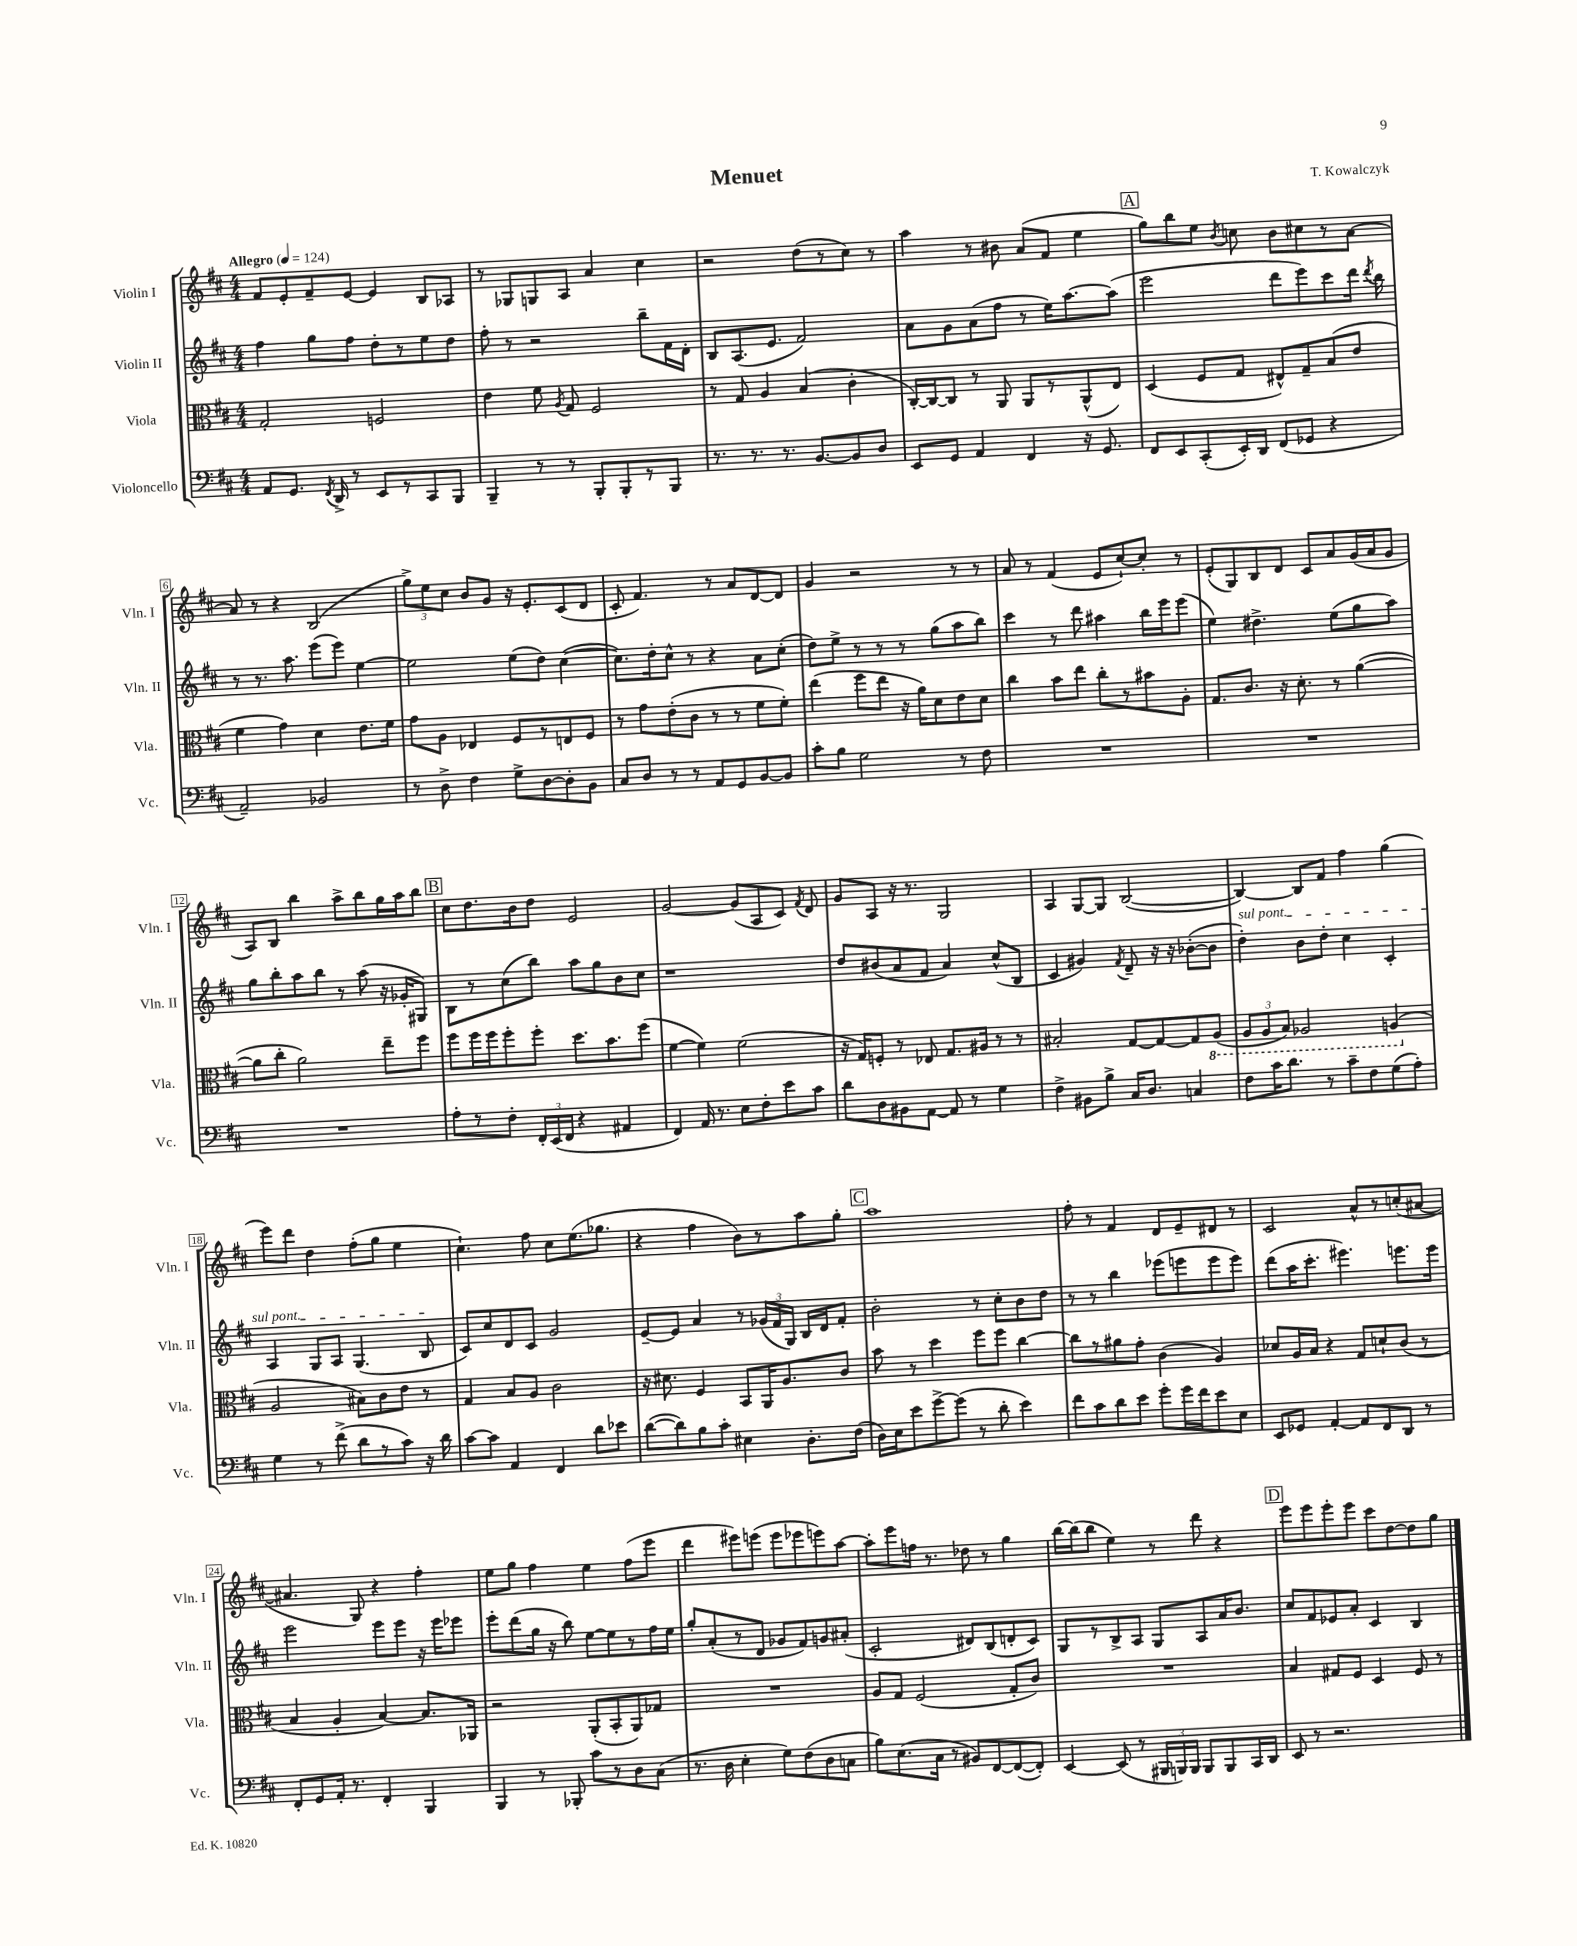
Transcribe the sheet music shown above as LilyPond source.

\header { title = "Menuet" composer = "T. Kowalczyk" }
<<
\new StaffGroup <<
\new Staff = "s0" \with { instrumentName = "Violin I" shortInstrumentName = "Vln. I" } {
    \clef treble \key d \major \numericTimeSignature \time 4/4 \tempo "Allegro" 4 = 124
    \autoBeamOff fis'8[ e'8-. fis'8-- e'8]~ e'4 b8[ aes8] |
    r8 ges8[ g8 a8] a'4 cis''4 |
    r2 d''8[( r8 cis''8]) r8 |
    a''4 r8 bis'8 a'8[( fis'8] e''4 |
    \mark \markup { \box "A" } g''8[) b''8 e''8] \acciaccatura { b'8 } c''8 b'8[ cis''8 r8 a'8]~ |
    a'8 r8 r4 b2( |
    \tuplet 3/2 { g''8[->) e''8 cis''8] } b'8[ g'8] r16 e'8.[-. cis'8( d'8] |
    cis'8-. fis'4.) r8 a'8[ d'8~ d'8] |
    g'4 r2 r8 r8 |
    a'8 r8 fis'4( e'8[ cis''8~-!) cis''8]-. r8 |
    e'8[-.( g8) b8 d'8] cis'8[ a'8 g'16( a'16 g'8] |
    a8[) b8] b''4 a''8[-> b''8 g''16 a''16 b''8] |
    \mark \markup { \box "B" } cis''8[ d''8. b'16 d''8] e'2 |
    g'2~ g'8[( a8 cis'8]) \acciaccatura { fis'8 } d'8 |
    g'8[ a8] r16 r8. g2 |
    a4 g8[~ g8] b2~( |
    b4~) b8[ fis'8] fis''4 g''4( |
    e'''8[) d'''8] d''4 fis''8[-.( g''8] e''4 |
    cis''4.-!) fis''8 cis''8[ e''8.( ges''8.] |
    r4 fis''4 b'8[) r8 a''8 g''8]-. |
    \mark \markup { \box "C" } a''1 |
    fis''8-. r8 fis'4 d'8[ e'8-- dis'8] r8 |
    cis'2 a'8[-^ r8 c''8-.( ais'8]~ |
    ais'4. g8) r4 fis''4-. |
    e''8[ g''8] fis''4 e''4 fis''8[( e'''8] |
    d'''4 eis'''8[) e'''8]( e'''8[ ees'''8 e'''8) a''8]~ |
    a''8[-. e'''8 f''16] r8. des''8 r8 g''4 |
    b''16[~ b''16( b''8] e''4) r8 d'''8 r4 |
    \mark \markup { \box "D" } e'''8[ e'''8 e'''8-. e'''8] cis'''8[ d''8~ d''8 g''8] \bar "|." |
}
\new Staff = "s1" \with { instrumentName = "Violin II" shortInstrumentName = "Vln. II" } {
    \clef treble \key d \major \numericTimeSignature \time 4/4
    \autoBeamOff fis''4 g''8[ fis''8] d''8[-. r8 e''8 d''8] |
    fis''8-. r8 r2 b''8[-- fis'16 d'16]-. |
    b8[ a8.( e'8.] fis'2) |
    a'8[ g'8 a'8( fis''8] r8 e''16[) a''8.~ a''8]( |
    \mark \markup { \box "A" } e'''2 d'''8[ e'''8) cis'''8 d'''16] \acciaccatura { d'''8 } b''16 |
    r8 r8. a''8. e'''8[( e'''8]) e''4~ |
    e''2 e''8[( d''8]) cis''4~( |
    cis''8.[) d''16-. cis''8]-^ r8 r4 a'8[ cis''8]-.( |
    d''8[) e''8]-> r8 r8 r8 g''8[( a''8 b''8]) |
    cis'''4 r8 d'''8 ais''4 b''16[ e'''16 e'''8]( |
    e''4) dis''4.-> e''8[( g''8 a''8]) |
    g''8[ b''8-. a''8 b''8] r8 a''8( r16 ges'16[-. gis8]) |
    \mark \markup { \box "B" } b8[ r8 cis''8( b''8]) a''8[ g''8 b'8 cis''8] |
    r1 |
    d''8[ bis'8( a'8 fis'8] a'4) cis''8[-^( b8] |
    cis'4 gis'4) \acciaccatura { fis'8 } d'8-- r16 r16 bes'8[~-.( bes'8] |
    \once \override TextSpanner.bound-details.left.text = \markup { \italic "sul pont." } d''4-.\startTextSpan) b'8[ d''8]-. cis''4 cis'4-. |
    a4 g8[ a8] g4.( b8\stopTextSpan |
    cis'8[) cis''8 d'8 cis'8] g'2 |
    e'8[~-- e'8] a'4 r8 \tuplet 3/2 { ges'16[( fis'16 g16]) } b16[ d'16 fis'8]-. |
    \mark \markup { \box "C" } b'2-. r8 cis''8[-. b'8 d''8] |
    r8 r8 b''4 ees'''8[( e'''8 e'''8 e'''8]) |
    d'''8[( a''16 cis'''8.]-. eis'''4.) e'''8.[ e'''16] |
    e'''2 e'''8[ e'''8] r16 e'''16[ ees'''8] |
    e'''8[-. d'''8( g''16] r16 b''8) e''8[~ e''8 r8 fis''16 e''16] |
    g''8[-. a'8-.( r8 d'8] ges'8[ fis'8) g'8 ais'8]-.( |
    cis'2-. dis'8[) b8( d'8-. cis'8]) |
    g8[ r8 b8-> a8] g8[ a8 a'16 b'8.] |
    \mark \markup { \box "D" } cis''8[ fis'8 ees'8 a'8]-. cis'4 b4 \bar "|." |
}
\new Staff = "s2" \with { instrumentName = "Viola" shortInstrumentName = "Vla." } {
    \clef alto \key d \major \numericTimeSignature \time 4/4
    \autoBeamOff g2-. f2 |
    e'4 fis'8 \acciaccatura { a8 } g8 fis2 |
    r8 g8 a4 b4( cis'4-. |
    cis16[~-.) cis16~ cis8] r8 a,8 a,8[ r8 a,8-^( e8]) |
    \mark \markup { \box "A" } d4( fis8[ g8] eis8[-^) g8-- b8( e'8] |
    fis'4 g'4) d'4 e'8.[ fis'16] |
    g'8[ a8] ees4 fis8[ r8 e8 fis8] |
    r8 g'8[ e'8-.( cis'8] r8 r8 fis'8[ fis'8]-.) |
    e''4( fis''8[ e''8] r16 a'16[) d'8 e'8 d'8] |
    cis''4 b'8[ e''8] cis''8[-. r8 bis'8 a8]-. |
    g8.[ cis'8.] r16 d'8.-. r8 a'4~( |
    a'8[ cis''8]-. a'2) e''8[-- fis''8] |
    \mark \markup { \box "B" } fis''8[ fis''16 fis''16 fis''8-. fis''8]-. d''8.[ b'8. fis''8]( |
    fis'4~ fis'4) fis'2( |
    r16 g16[) f8]-. r8 ees8 g8.[ ais16] r8 r8 |
    bis2-. g8[~ g8~ g8 \ottava #-1 a,8]( |
    \tuplet 3/2 { a,8[ a,8 b,8]) } aes,2 a,4( \ottava #0 |
    a2 bis8[) cis'8 e'8] r8 |
    g4 b8[ a8] cis'2 |
    r16 dis'8. fis4 b,8[ a,16 a8. cis'8] |
    \mark \markup { \box "C" } b'8 r8 d''4 fis''8[ fis''8] cis''4~ |
    cis''8[ r8 ais'8 g'8]-. cis'4( a4) |
    des'8[ a16 b16] r4 g8[ d'8-! cis'8]( r8 |
    b4 a4-. b4~) b8.[ aes,16] |
    r2 a,8[-.( b,8-. a,8) ges8] |
    R1 |
    a8[ g8] fis2( g8[-. cis'8]) |
    R1 |
    \mark \markup { \box "D" } b4 gis8[ fis8] d4 fis8 r8 \bar "|." |
}
\new Staff = "s3" \with { instrumentName = "Violoncello" shortInstrumentName = "Vc." } {
    \clef bass \key d \major \numericTimeSignature \time 4/4
    \autoBeamOff a,8[ g,8.] \acciaccatura { fis,8 } d,16-> r8 e,8[ r8 cis,8 b,,8] |
    b,,4-- r8 r8 b,,8[-. b,,8-. r8 b,,8] |
    r8. r8. r8. b,8.[~ b,8 d8] |
    e,8[ g,8] a,4 fis,4 r16 g,8. |
    \mark \markup { \box "A" } fis,8[ e,8 cis,8-.( e,16-.) d,16] fis,8[( ges,8] r4 |
    a,2--) bes,2 |
    r8 d8-> fis4 g8[-> d8~ d8-. b,8] |
    cis8[ d8] r8 r8 a,8[ g,8 b,8~ b,8] |
    cis'8[-. b8] g2 r8 fis8 |
    R1 |
    R1 |
    R1 |
    \mark \markup { \box "B" } a8[-. r8 fis8]-. \tuplet 3/2 { fis,16[-. e,16( fis,16] } r4 ais,4 |
    fis,4) a,16 r8. e8[ fis8-. e'8 cis'8] |
    d'8[ d8 bis,8 a,8]~ a,8 r8 g4 |
    fis4-> bis,8[ b8]-> cis16[ d8.] c4 |
    fis8[ cis'16 d'8.] r8 cis'8[-- fis8 g8( a8]-.) |
    g4 r8 fis'8->( d'8[ r8 cis'8]) r16 d'16 |
    cis'8[~ cis'8] a,4 fis,4 d'8[ ees'8] |
    d'8[~( d'8) b8 cis'8]-. eis4 d8.[-. fis16]( |
    \mark \markup { \box "C" } d16[) e16 e'8 g'8~-> g'8]( r8 d'8-. e'4) |
    fis'8[ cis'8 d'8 e'8] g'8[-. g'16 fis'16 e'8 e8] |
    e,8[ ges,8] a,4~-. a,8[ fis,8 d,8] r8 |
    fis,8[-. g,8 a,16]-. r8. fis,4-. b,,4 |
    b,,4 r8 bes,,8-. cis'8[ r8 d8 cis8]( |
    r8. d16 e4-. g8[) fis8( d8 c8] |
    b8[) e8.( cis16] r8 bis,8[) fis,8~ fis,8~( fis,8]-.) |
    e,4~ e,8( r8 \tuplet 3/2 { bis,,16[ b,,16) b,,16] } b,,8[ b,,8 cis,16 d,16] |
    \mark \markup { \box "D" } e,8 r8 r2. \bar "|." |
}
>>
>>
\layout { \context { \Score \override BarNumber.stencil = #(make-stencil-boxer 0.1 0.3 ly:text-interface::print) } }
